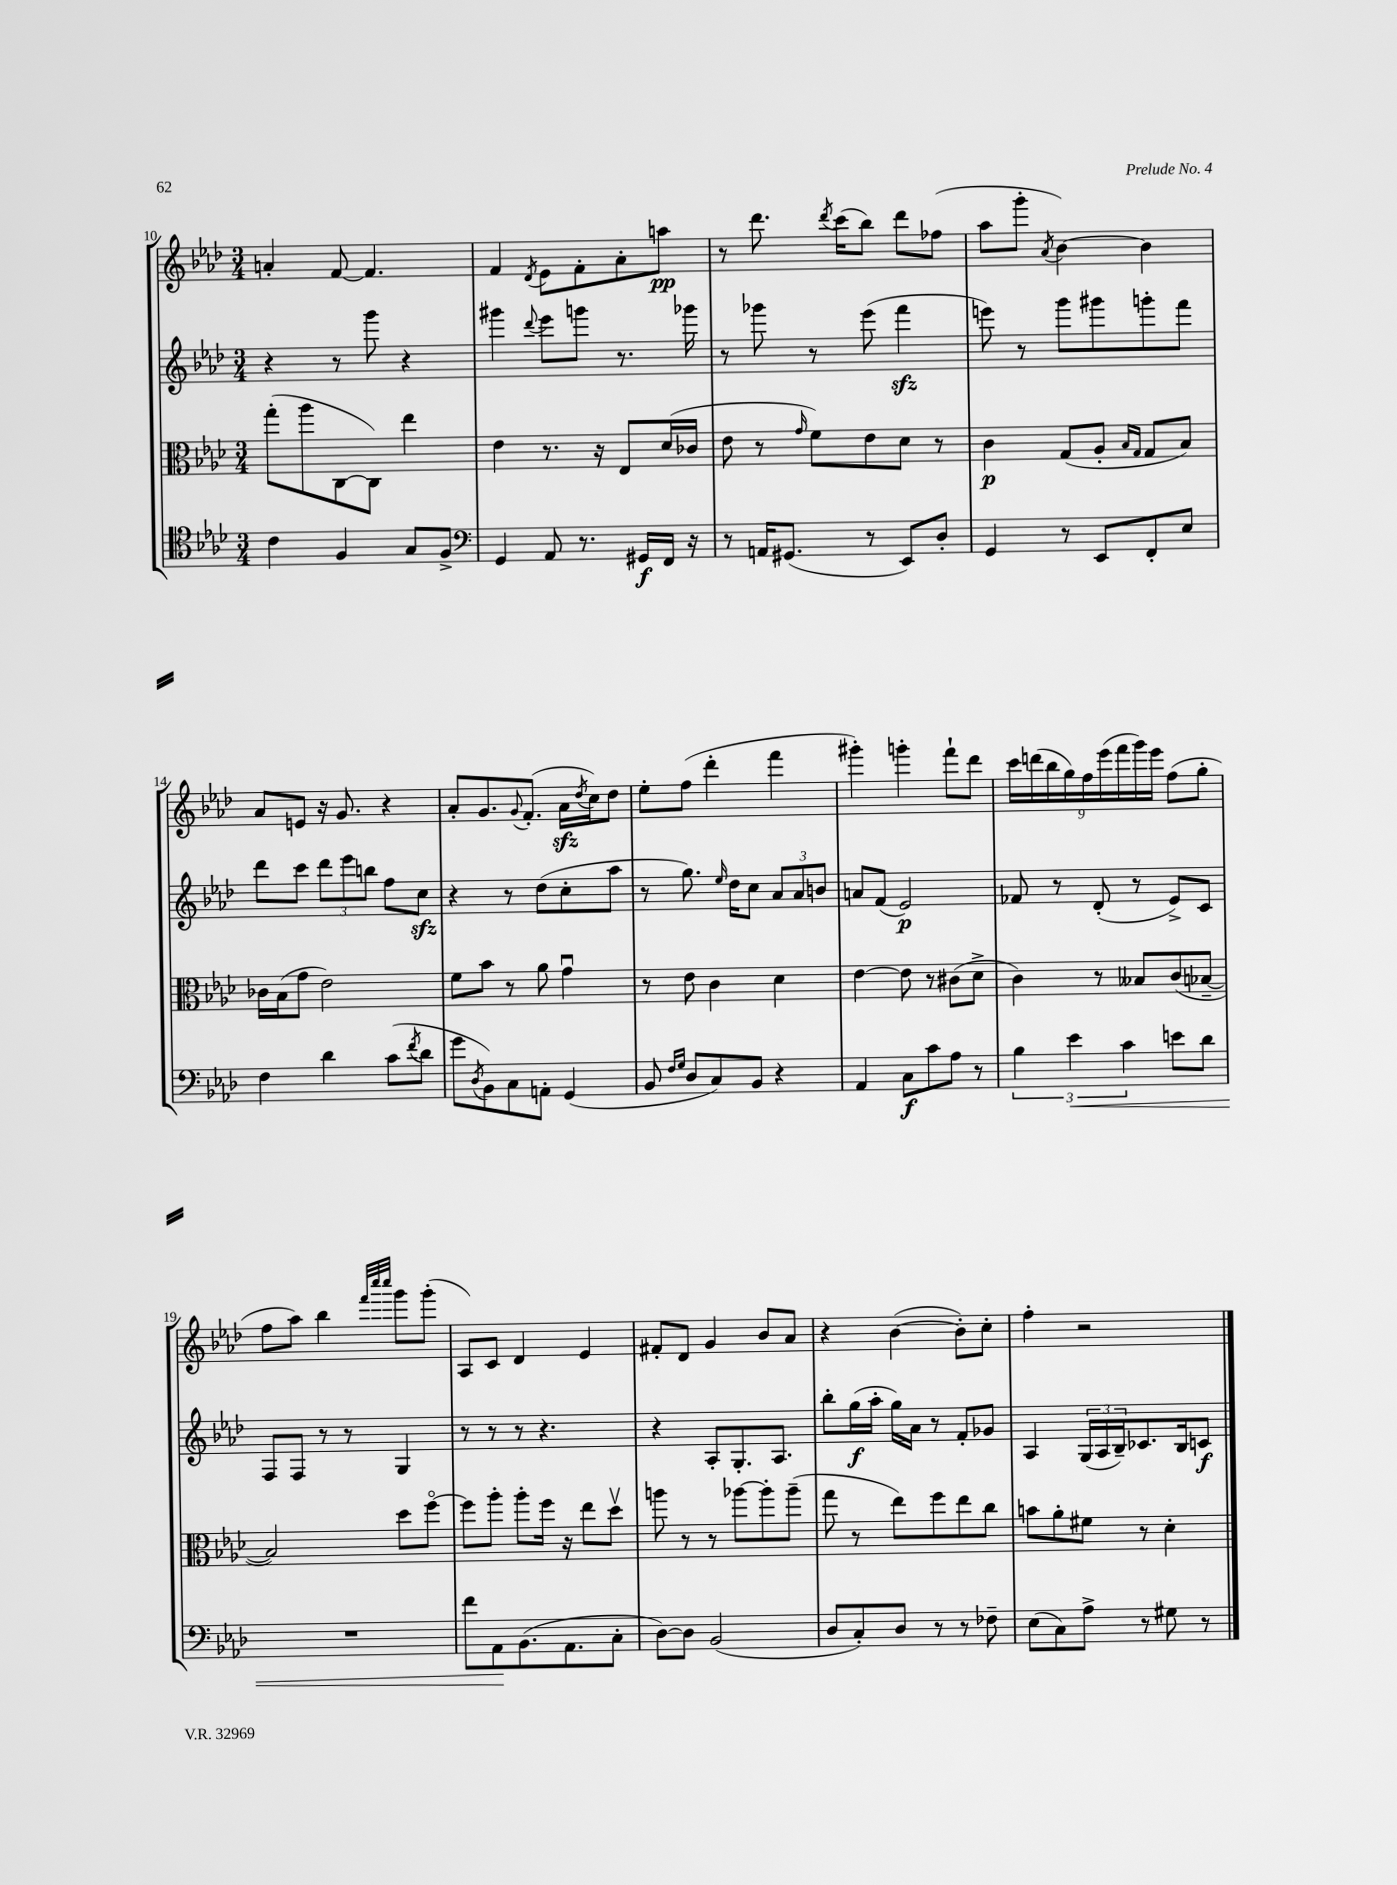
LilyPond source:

<<
\new StaffGroup <<
\new Staff = "s0" {
    \clef treble \key aes \major \numericTimeSignature \time 3/4
    a'4-. f'8~ f'4. |
    f'4 \acciaccatura { des'8 } ees'8 f'8-. aes'8-. a''8\pp |
    r8 des'''8. \acciaccatura { des'''8 } c'''16( bes''8) des'''8 fes''8( |
    aes''8 g'''8-. \acciaccatura { aes'8 } bes'4~) bes'4 |
    aes'8 e'8 r16 g'8. r4 |
    aes'8-. g'8. \appoggiatura { g'8 } f'8.-.( aes'16\sfz \acciaccatura { des''8 } c''16) des''8 |
    ees''8-. f''8( des'''4-. f'''4 |
    gis'''4-.) g'''4-. f'''8-! des'''8 |
    \tuplet 9/8 { c'''16 d'''16( bes''16 g''16) f''16 ees'''16( f'''16 g'''16) ees'''16 } f''8( g''8-. |
    f''8 aes''8) bes''4 \grace { f'''32 c''''32 c''''32 } g'''8 g'''8-.( |
    aes8) c'8 des'4 ees'4 |
    fis'8-. des'8 g'4 bes'8 aes'8 |
    r4 bes'4~( bes'8-.) c''8-. |
    f''4-. r2 \bar "|." |
}
\new Staff = "s1" {
    \clef treble \key aes \major \numericTimeSignature \time 3/4
    r4 r8 g'''8 r4 |
    gis'''4 \appoggiatura { des'''8 } ees'''8 g'''8 r8. ges'''16 |
    r8 ges'''8 r8 ees'''8( f'''4\sfz |
    e'''8) r8 g'''8 gis'''8 g'''8-. f'''8 |
    des'''8 c'''8 \tuplet 3/2 { des'''8 ees'''8 b''8 } f''8 c''8\sfz |
    r4 r8 des''8( c''8-. aes''8 |
    r8 g''8.) \grace { ees''16 } des''16 c''8 \tuplet 3/2 { aes'8 aes'8 b'8 } |
    a'8 f'8( ees'2\p) |
    fes'8 r8 des'8-.( r8 ees'8->) c'8 |
    f8 f8 r8 r8 g4 |
    r8 r8 r8 r4. |
    r4 aes8-. g8.-. aes8. |
    bes''8-. g''16\f( aes''16-. g''16) aes'16 r8 f'8-. ges'8 |
    aes4 \tuplet 3/2 { g16( aes16 bes16--) } ces'8. bes16 c'8\f \bar "|." |
}
\new Staff = "s2" {
    \clef alto \key aes \major \numericTimeSignature \time 3/4
    g''8-.( aes''8 c8~ c8) ees''4 |
    ees'4 r8. r16 ees8 des'16( ces'16 |
    ees'8 r8 \grace { g'16 } f'8) ees'8 des'8 r8 |
    c'4\p g8( aes8-. \grace { bes16 g16 } g8 bes8) |
    ces'16 bes16( g'8 ees'2) |
    f'8 bes'8 r8 aes'8 g'4\downbow |
    r8 ees'8 c'4 des'4 |
    ees'4~ ees'8 r8 cis'8( des'8-> |
    c'4) r8 beses8 c'8( bes8~-- |
    bes2) des''8 f''8~\flageolet |
    f''8 aes''8-. aes''8-. f''16 r16 ees''8 des''8\upbow |
    a''8 r8 r8 aes''8~ aes''8-. aes''8--( |
    g''8 r8 ees''8) f''8 ees''8 c''8 |
    b'8 aes'8-. fis'8 r8 des'4-. \bar "|." |
}
\new Staff = "s3" {
    \clef tenor \key aes \major \numericTimeSignature \time 3/4
    c'4 f4 g8 f8-> |
    \clef bass g,4 aes,8 r8. gis,16\f f,16 r16 |
    r8 a,16 gis,8.( r8 ees,8) des8-. |
    g,4 r8 ees,8 f,8-. ees8 |
    f4 des'4 c'8( \acciaccatura { f'8 } des'8 |
    g'8 \acciaccatura { des8 } bes,8) c8 a,8-. g,4( |
    bes,8 \grace { f16 g16 } des8 c8) bes,8 r4 |
    aes,4 c8\f c'8 aes8 r8 |
    \tuplet 3/2 { bes4 ees'4\< c'4 } e'8 des'8 |
    R2. |
    f'8 aes,8\! bes,8.( aes,8. c8-. |
    des8~) des8 bes,2( |
    des8 c8-.) des8 r8 r8 fes8-- |
    ees8( c8) aes8-> r8 gis8 r8 \bar "|." |
}
>>
>>
\layout { \context { \Score currentBarNumber = #10 } }
